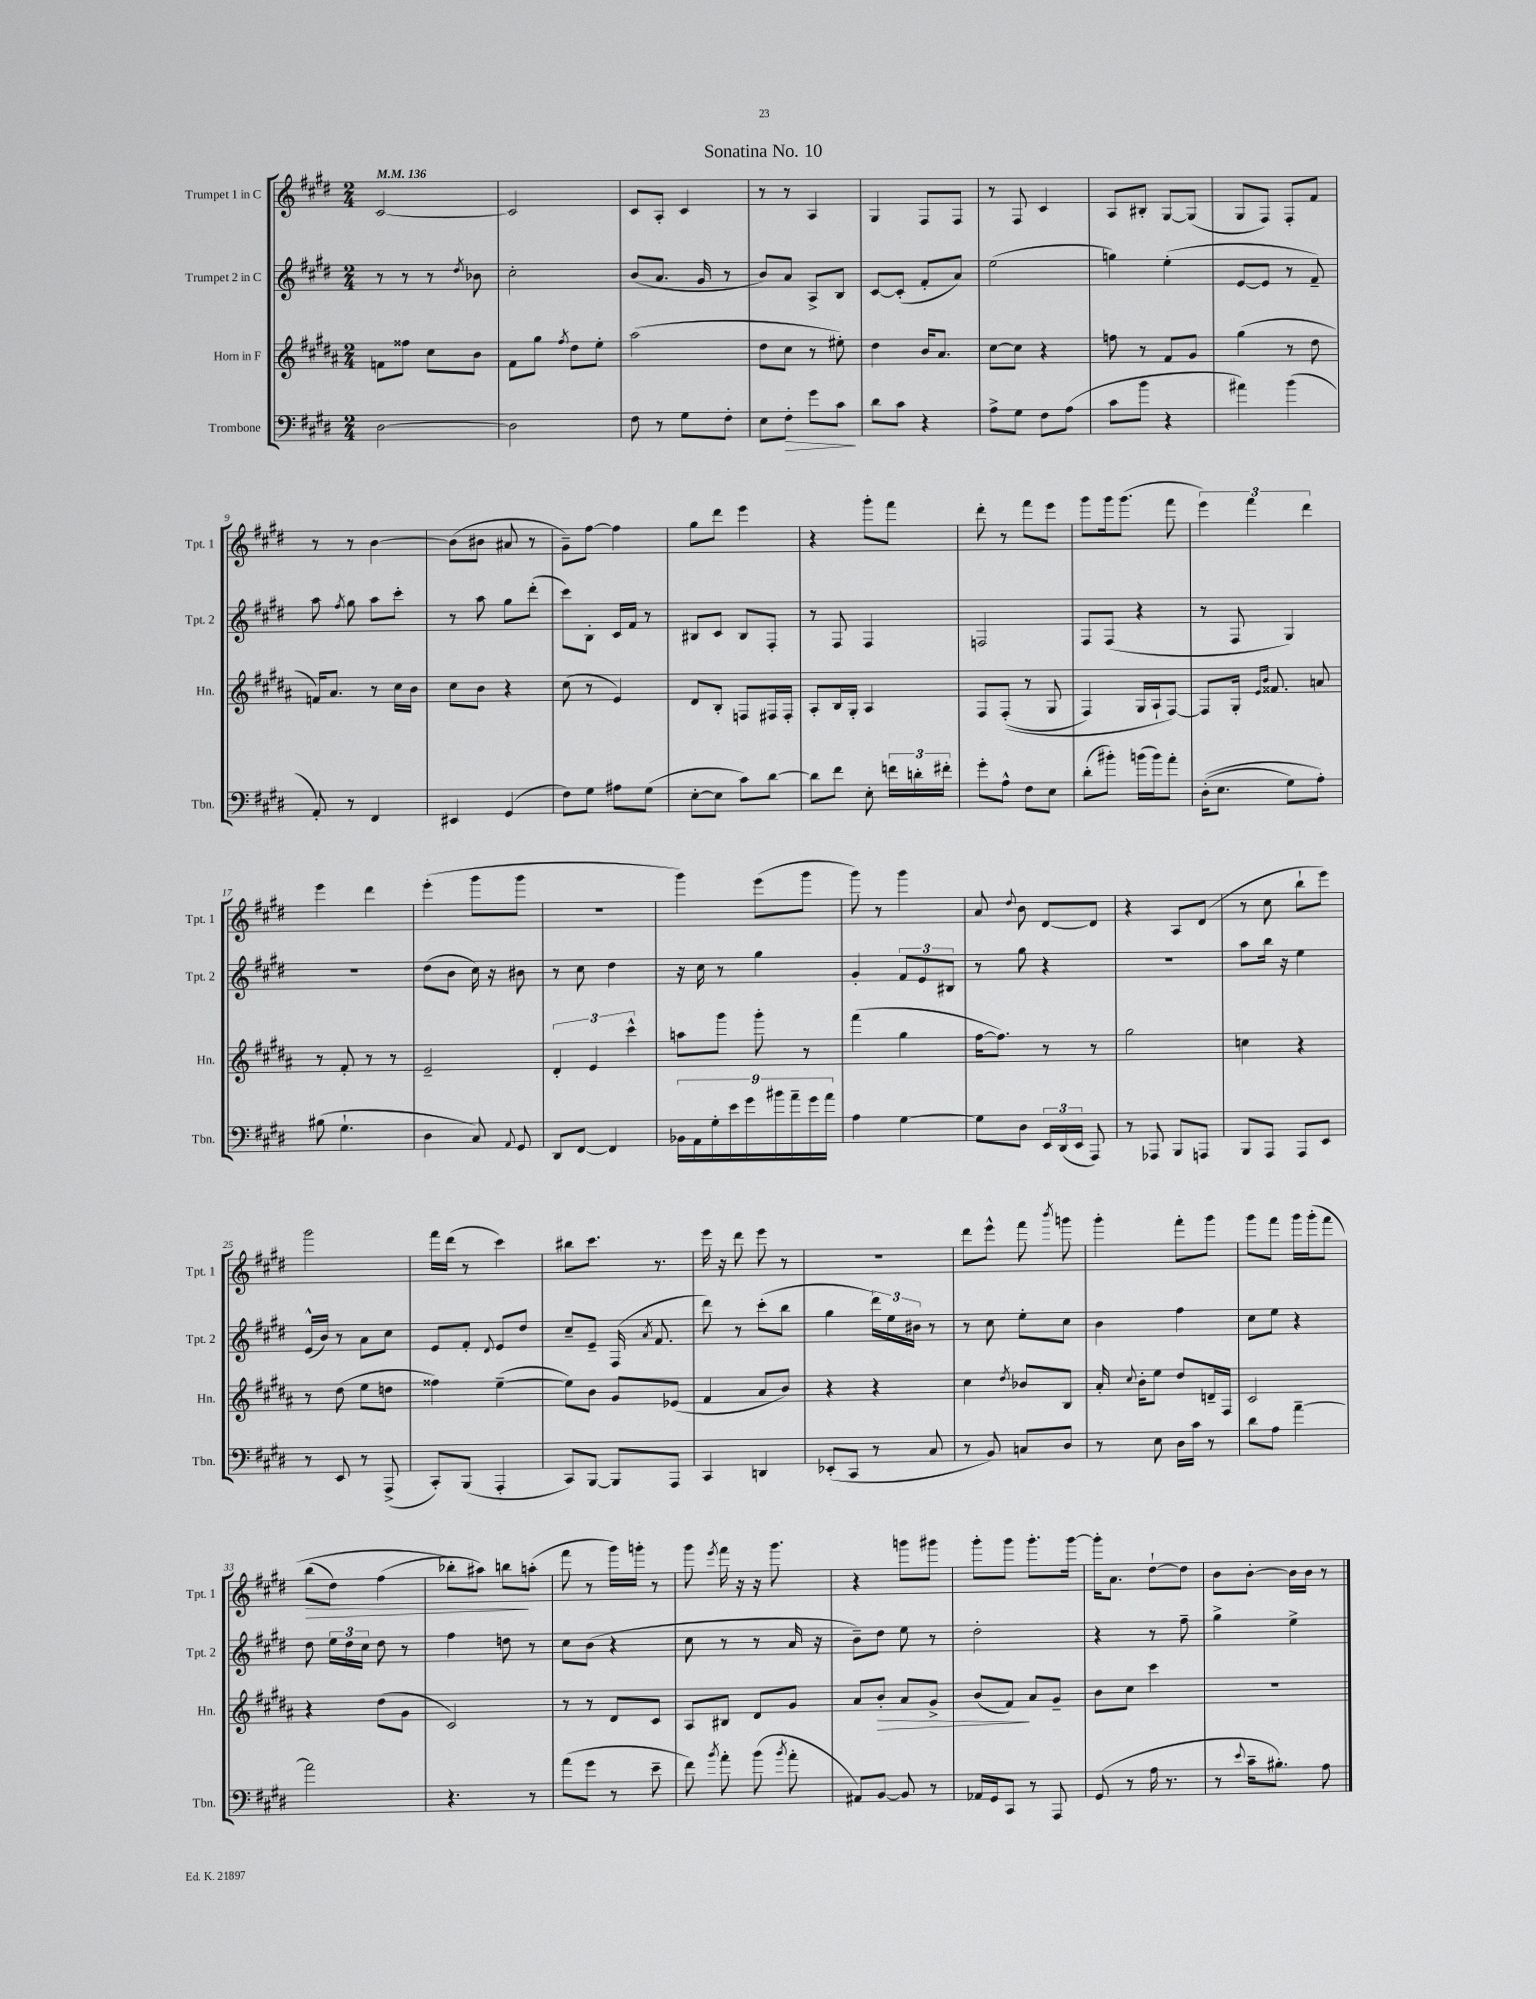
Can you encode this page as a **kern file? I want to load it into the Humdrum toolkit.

**kern	**dynam	**kern	**dynam	**kern	**kern	**dynam
*part4	*part4	*part3	*part3	*part2	*part1	*part1
*staff4	*staff4	*staff3	*staff3	*staff2	*staff1	*staff1
*I"Trombone	*	*I"Horn in F	*	*I"Trumpet 2 in C	*I"Trumpet 1 in C	*
*I'Tbn.	*	*I'Hn.	*	*I'Tpt. 2	*I'Tpt. 1	*
*clefF4	*	*clefG2	*	*clefG2	*clefG2	*
*k[f#c#g#d#]	*	*k[f#c#g#d#a#]	*	*k[f#c#g#d#]	*k[f#c#g#d#]	*
*M2/4	*	*M2/4	*	*M2/4	*M2/4	*
*MM136	*	*MM136	*	*MM136	*MM136	*
=1	=1	=1	=1	=1	=1	=1
[2D#\	.	8fn\L	.	8r	[2c#/	.
.	.	8ff##X\J	.	8r	.	.
.	.	8cc#\L	.	8r	.	.
.	.	.	.	8qdd#/	.	.
.	.	8b\J	.	8b-X\	.	.
=2	=2	=2	=2	=2	=2	=2
2D#\]	.	8f#\L	.	2cc#'\	2c#/]	.
.	.	8gg#\J	.	.	.	.
.	.	8qff#/	.	.	.	.
.	.	8dd#\L	.	.	.	.
.	.	8ee'\J	.	.	.	.
=3	=3	=3	=3	=3	=3	=3
8F#\	.	(2aa#\	.	(8b/L	8c#/L	.
8r	.	.	.	8.a/J	8A'/J	.
8G#\L	.	.	.	.	4c#/	.
.	.	.	.	16g#/	.	.
8F#'\J	.	.	.	8r	.	.
=4	=4	=4	=4	=4	=4	=4
8E\L	.	8dd#\L	.	8b/L)	8r	.
!	!LO:HP:b	!	!	!	!	!
8F#'\J	>	8cc#\J	.	8a/J	8r	.
8g#\L	.	8r	.	8A^/L	4A/	.
8c#\J	.	8ee#X'\)	.	8B/J	.	.
.	]	.	.	.	.	.
=5	=5	=5	=5	=5	=5	=5
8d#\L	.	4dd#\	.	[8c#/L	4G#/	.
8c#\J	.	.	.	(8c#'/J]	.	.
4r	.	16b/KL	.	8f#'/L	8F#/L	.
.	.	8.a#/J	.	.	.	.
.	.	.	.	8a/J)	8F#/J	.
=6	=6	=6	=6	=6	=6	=6
8A^\L	.	[8cc#\L	.	(2ee\	8r	.
8G#\J	.	8cc#\J]	.	.	8F#/	.
8F#\L	.	4r	.	.	4c#/	.
(8A\J	.	.	.	.	.	.
=7	=7	=7	=7	=7	=7	=7
8c#\L	.	8ffn\	.	4ggn\)	8A/L	.
8b\J	.	8r	.	.	8B#X'/J	.
4r	.	8f#/L	.	(4ee'\	[8G#/L	.
.	.	8g#/J	.	.	(8G#/J]	.
=8	=8	=8	=8	=8	=8	=8
4a#X\)	.	(4gg#\	.	[8e/L	8G#/L	.
.	.	.	.	8e/J]	8F#/J)	.
(4b\	.	8r	.	8r	8F#'/L	.
.	.	8dd#\	.	8f#~/)	8f#/J	.
!!LO:LB:g=z
=9	=9	=9	=9	=9	=9	=9
8AA'/)	.	16fn/KL)	.	8aa\	8r	.
.	.	8.a#/J	.	.	.	.
.	.	.	.	8qff#/	.	.
8r	.	.	.	8gg#\	8r	.
4FF#/	.	8r	.	8aa\L	[4b\	.
.	.	16cc#\LL	.	8ccc#'\J	.	.
.	.	16b\JJ	.	.	.	.
=10	=10	=10	=10	=10	=10	=10
4EE#X/	.	8cc#\L	.	8r	(8b\L]	.
.	.	8b\J	.	8aa\	8b#X\J	.
(4GG#/	.	4r	.	8gg#\L	8a#X/	.
.	.	.	.	(8ddd#'\J	8r	.
=11	=11	=11	=11	=11	=11	=11
8F#\L)	.	(8cc#\	.	8ccc#\L)	8g#~\L)	.
8G#\J	.	8r	.	8B'\J	[8ff#\J	.
8A#X\L	.	4e/)	.	16c#/LL	4ff#\]	.
.	.	.	.	16f#/JJ	.	.
(8G#\J	.	.	.	8r	.	.
=12	=12	=12	=12	=12	=12	=12
[8E'\L	.	8d#/L	.	8B#X/L	8gg#\L	.
8E\J]	.	8B'/J	.	8c#/J	8ddd#\J	.
8c#\L)	.	8Fn/L	.	8B#/L	4eee\	.
[8d#\J	.	16F#X/L	.	8F#'/J	.	.
.	.	16F#'/JJ	.	.	.	.
=13	=13	=13	=13	=13	=13	=13
8d#\L]	.	8A#'/L	.	8r	4r	.
8f#\J	.	16B/L	.	8F#/	.	.
.	.	16G#'/JJ	.	.	.	.
8E'\	.	4A#/	.	4F#/	8ggg#'\L	.
24fn\LL	.	.	.	.	8fff#\J	.
24dn'\	.	.	.	.	.	.
24f#X'\JJ	.	.	.	.	.	.
=14	=14	=14	=14	=14	=14	=14
8g#'\L	.	8F#/L	.	2Fn/	8ddd#'\	.
8A^^\J	.	((8F#'/J	.	.	8r	.
8F#\L	.	8r	.	.	8fff#\L	.
8E\J	.	8G#/	.	.	8eee\J	.
=15	=15	=15	=15	=15	=15	=15
(8d#'\L	.	4F#/)	.	8F#/L	8ggg#\L	.
8b#X'\J)	.	.	.	(8F#/J	16ggg#\k	.
.	.	.	.	.	(8.ggg#\J	.
(16bn\LL	.	16G#/LL	.	4r	.	.
16b\J)	.	16A#`/J	.	.	.	.
8a'\J	.	[8F#/J)	.	.	8fff#\	.
=16	=16	=16	=16	=16	=16	=16
((16D#'\KL	.	8F#/L]	.	8r	6eee\)	.
8.E\J	.	.	.	.	.	.
.	.	16G#'/Jk	.	8F#/	.	.
.	.	.	.	.	6fff#\	.
.	.	16qqe/LL	.	.	.	.
.	.	16qqb/JJ	.	.	.	.
.	.	8.f##X/	.	.	.	.
8G#\L)	.	.	.	4G#/)	.	.
.	.	.	.	.	6ddd#\	.
8A'\J)	.	8an/	.	.	.	.
!!LO:LB:g=z
=17	=17	=17	=17	=17	=17	=17
(8B#X\	.	8r	.	2r	4eee\	.
4.G#`\	.	8f#'/	.	.	.	.
.	.	8r	.	.	4ddd#\	.
.	.	8r	.	.	.	.
=18	=18	=18	=18	=18	=18	=18
4D#\	.	2e~/	.	(8dd#\L	(4eee'\	.
.	.	.	.	8b\J	.	.
8C#/)	.	.	.	16cc#\)	8ggg#\L	.
.	.	.	.	16r	.	.
8qqAA/	.	.	.	.	.	.
8GG#/	.	.	.	8b#X\	8ggg#\J	.
=19	=19	=19	=19	=19	=19	=19
8DD#/L	.	6d#'/	.	8r	2r	.
[8FF#/J	.	.	.	8cc#\	.	.
.	.	6e/	.	.	.	.
4FF#/]	.	.	.	4dd#\	.	.
.	.	6ccc#^^\	.	.	.	.
=20	=20	=20	=20	=20	=20	=20
18BB-X\LL	.	8aan\L	.	16r	4ggg#\)	.
18AA\	.	.	.	.	.	.
.	.	.	.	16cc#\	.	.
18G#'\	.	.	.	.	.	.
.	.	8ggg#\J	.	8r	.	.
18e\	.	.	.	.	.	.
18g#\	.	.	.	.	.	.
.	.	8ggg#'\	.	4gg#\	(8eee\L	.
18b#X\	.	.	.	.	.	.
18a~\	.	.	.	.	.	.
.	.	8r	.	.	8ggg#\J	.
18g#\	.	.	.	.	.	.
18a\JJ	.	.	.	.	.	.
=21	=21	=21	=21	=21	=21	=21
4A\	.	(4fff#\	.	4g#'/	8ggg#\)	.
.	.	.	.	.	8r	.
[4G#\	.	4gg#\	.	12f#/L	4ggg#\	.
.	.	.	.	12e/	.	.
.	.	.	.	12B#X/J	.	.
=22	=22	=22	=22	=22	=22	=22
8G#\L]	.	[16ff#\KL	.	8r	8a/	.
.	.	8.ff#\J])	.	.	.	.
.	.	.	.	.	8qqdd#/	.
8D#\J	.	.	.	8gg#\	8b\	.
24EE/LL	.	8r	.	4r	[8d#/L	.
(24DD#/	.	.	.	.	.	.
24EE/JJ	.	.	.	.	.	.
8AAA/)	.	8r	.	.	8d#/J]	.
=23	=23	=23	=23	=23	=23	=23
8r	.	2gg#\	.	2r	4r	.
8AAA-X/	.	.	.	.	.	.
8BBB/L	.	.	.	.	8A/L	.
8AAAn/J	.	.	.	.	(8d#/J	.
=24	=24	=24	=24	=24	=24	=24
8BBB/L	.	4ccn\	.	8aa\L	8r	.
8AAA/J	.	.	.	16bb\Jk	8cc#\	.
.	.	.	.	16r	.	.
8AAA/L	.	4r	.	4ee\	8bb`\L	.
8EE/J	.	.	.	.	8eee\J)	.
!!LO:LB:g=z
=25	=25	=25	=25	=25	=25	=25
8r	.	8r	.	(16e^^/LL	2ggg#\	.
.	.	.	.	16b/JJ)	.	.
8EE/	.	(8dd#\	.	8r	.	.
8r	.	8ee\L	.	8a\L	.	.
(8AAA^/	.	8ddn\J	.	8cc#\J	.	.
=26	=26	=26	=26	=26	=26	=26
8CC#'/L)	.	4ff##X\)	.	8e/L	16fff#\LL	.
.	.	.	.	.	(16ddd#\JJ	.
(8BBB/J	.	.	.	8f#'/J	8r	.
.	.	.	.	8qqd#/	.	.
4AAA'/	.	([4ee~\	.	8e/L	4ccc#\)	.
.	.	.	.	8dd#/J	.	.
=27	=27	=27	=27	=27	=27	=27
8CC#/L)	.	8ee\L])	.	8cc#~/L	8bb#X\L	.
[8BBB/J	.	8b\J	.	8e~/J	8.ccc#\J	.
8BBB/L]	.	8g#/L	.	(16F#/	.	.
.	.	.	.	8qa/	.	.
.	.	.	.	8.f#/	8.r	.
8AAA/J	.	(8e-X/J	.	.	.	.
=28	=28	=28	=28	=28	=28	=28
4CC#/	.	4f#/	.	8ddd#\)	16eee\	.
.	.	.	.	.	16r	.
.	.	.	.	8r	8ddd#\	.
4DDn/	.	8a#/L	.	(8ccc#'\L	8eee\	.
.	.	8b/J)	.	8bb\J	8r	.
=29	=29	=29	=29	=29	=29	=29
(8EE-X'/L	.	4r	.	4gg#\	2r	.
8CC#/J	.	.	.	.	.	.
8r	.	4r	.	24ddd#\LL)	.	.
.	.	.	.	24ee\	.	.
.	.	.	.	24b#X\JJ	.	.
8C#/	.	.	.	8r	.	.
=30	=30	=30	=30	=30	=30	=30
8r	.	4cc#\	.	8r	8ddd#\L	.
8BB/)	.	.	.	8cc#\	8eee^^\J	.
.	.	8qdd#/	.	.	.	.
8Cn/L	.	8b-X/L	.	8ee'\L	8fff#\	.
.	.	.	.	.	8qbbb/	.
8D#/J	.	8B/J	.	8cc#\J	8gggn\	.
=31	=31	=31	=31	=31	=31	=31
8r	.	16a#'/	.	4b\	4ggg#'\	.
.	.	8qqcc#/	.	.	.	.
.	.	16b'\KL	.	.	.	.
8E\	.	8ee\J	.	.	.	.
16D#\LL	.	8dd#/L	.	4ff#\	8fff#'\L	.
16c#\JJ	.	.	.	.	.	.
8r	.	16dn~/L	.	.	8ggg#\J	.
.	.	16F#/JJ	.	.	.	.
=32	=32	=32	=32	=32	=32	=32
8d#\L	.	2c#/	.	8cc#\L	8ggg#\L	.
8A\J	.	.	.	8ee\J	8fff#\J	.
[4a~\	.	.	.	4r	16ggg#\LL	.
.	.	.	.	.	(16ggg#'\J	.
.	.	.	.	.	8fff#\J	.
!!LO:LB:g=z
=33	=33	=33	=33	=33	=33	=33
!	!	!	!	!	!	!LO:HP:b
2a\]	.	4r	.	8dd#\	(8bb\L	>
.	.	.	.	24ee\LL	8dd#\J)	.
.	.	.	.	24dd#\	.	.
.	.	.	.	24cc#\JJ	.	.
.	.	(8dd#\L	.	8dd#\	(4ff#\	.
.	.	8g#\J	.	8r	.	.
=34	=34	=34	=34	=34	=34	=34
4.r	.	2c#/)	.	4ff#\	8bb-X'\L)	.
.	.	.	.	.	8aa#X\J)	.
.	.	.	.	8ddn\	8bbn\L	.
8r	.	.	.	8r	(8aan'\J	]
=35	=35	=35	=35	=35	=35	=35
(8a\L	.	8r	.	8cc#\L	8fff#\	.
8g#\J	.	8r	.	(8b\J	8r	.
8r	.	8d#/L	.	4r	16ggg#\LL)	.
.	.	.	.	.	16gggn'\JJ	.
8e~\	.	8c#/J	.	.	8r	.
=36	=36	=36	=36	=36	=36	=36
8f#\)	.	8A#/L	.	8cc#\	8ggg#\	.
8qb/	.	.	.	.	8qeee/	.
8a'\	.	8B#X/J	.	8r	16fff#\	.
.	.	.	.	.	16r	.
(8b\	.	8d#/L	.	8r	16r	.
.	.	.	.	.	8.ggg#\	.
8qb/	.	.	.	.	.	.
8a'\	.	8g#/J	.	16a/	.	.
.	.	.	.	16r	.	.
=37	=37	=37	=37	=37	=37	=37
8AA#X/L)	.	8a#/L	.	8b~\L)	4r	.
!	!	!	!LO:HP:b	!	!	!
[8BB/J	.	8b'/J	>	8dd#\J	.	.
8BB/]	.	8a#/L	.	8ee\	8gggn\L	.
8r	.	8g#^/J	.	8r	8ggg#X\J	.
=38	=38	=38	=38	=38	=38	=38
16AA-X/LL	.	(8b/L	.	2dd#'\	8ggg#'\L	.
16GG#/J	.	.	.	.	.	.
8CC#/J	.	8f#/J)	.	.	8ggg#\J	.
8r	.	8a#/L	]	.	8.ggg#'\L	.
8AAA/	.	8g#~/J	.	.	.	.
.	.	.	.	.	[16ggg#\Jk	.
=39	=39	=39	=39	=39	=39	=39
(8GG#/	.	8b\L	.	4r	16ggg#'\KL]	.
.	.	.	.	.	8.a\J	.
8r	.	8cc#\J	.	.	.	.
16A\	.	4ccc#\	.	8r	[8dd#`\L	.
8.r	.	.	.	.	.	.
.	.	.	.	8ff#~\	8dd#\J]	.
=40	=40	=40	=40	=40	=40	=40
8r	.	2r	.	4gg#^\	8b\L	.
8qqe/	.	.	.	.	.	.
16c#~\KL	.	.	.	.	[8b'\J	.
8.B#X'\J)	.	.	.	.	.	.
.	.	.	.	4ee^\	16b\LL]	.
.	.	.	.	.	16b\JJ	.
8A\	.	.	.	.	8r	.
==	==	==	==	==	==	==
*-	*-	*-	*-	*-	*-	*-
